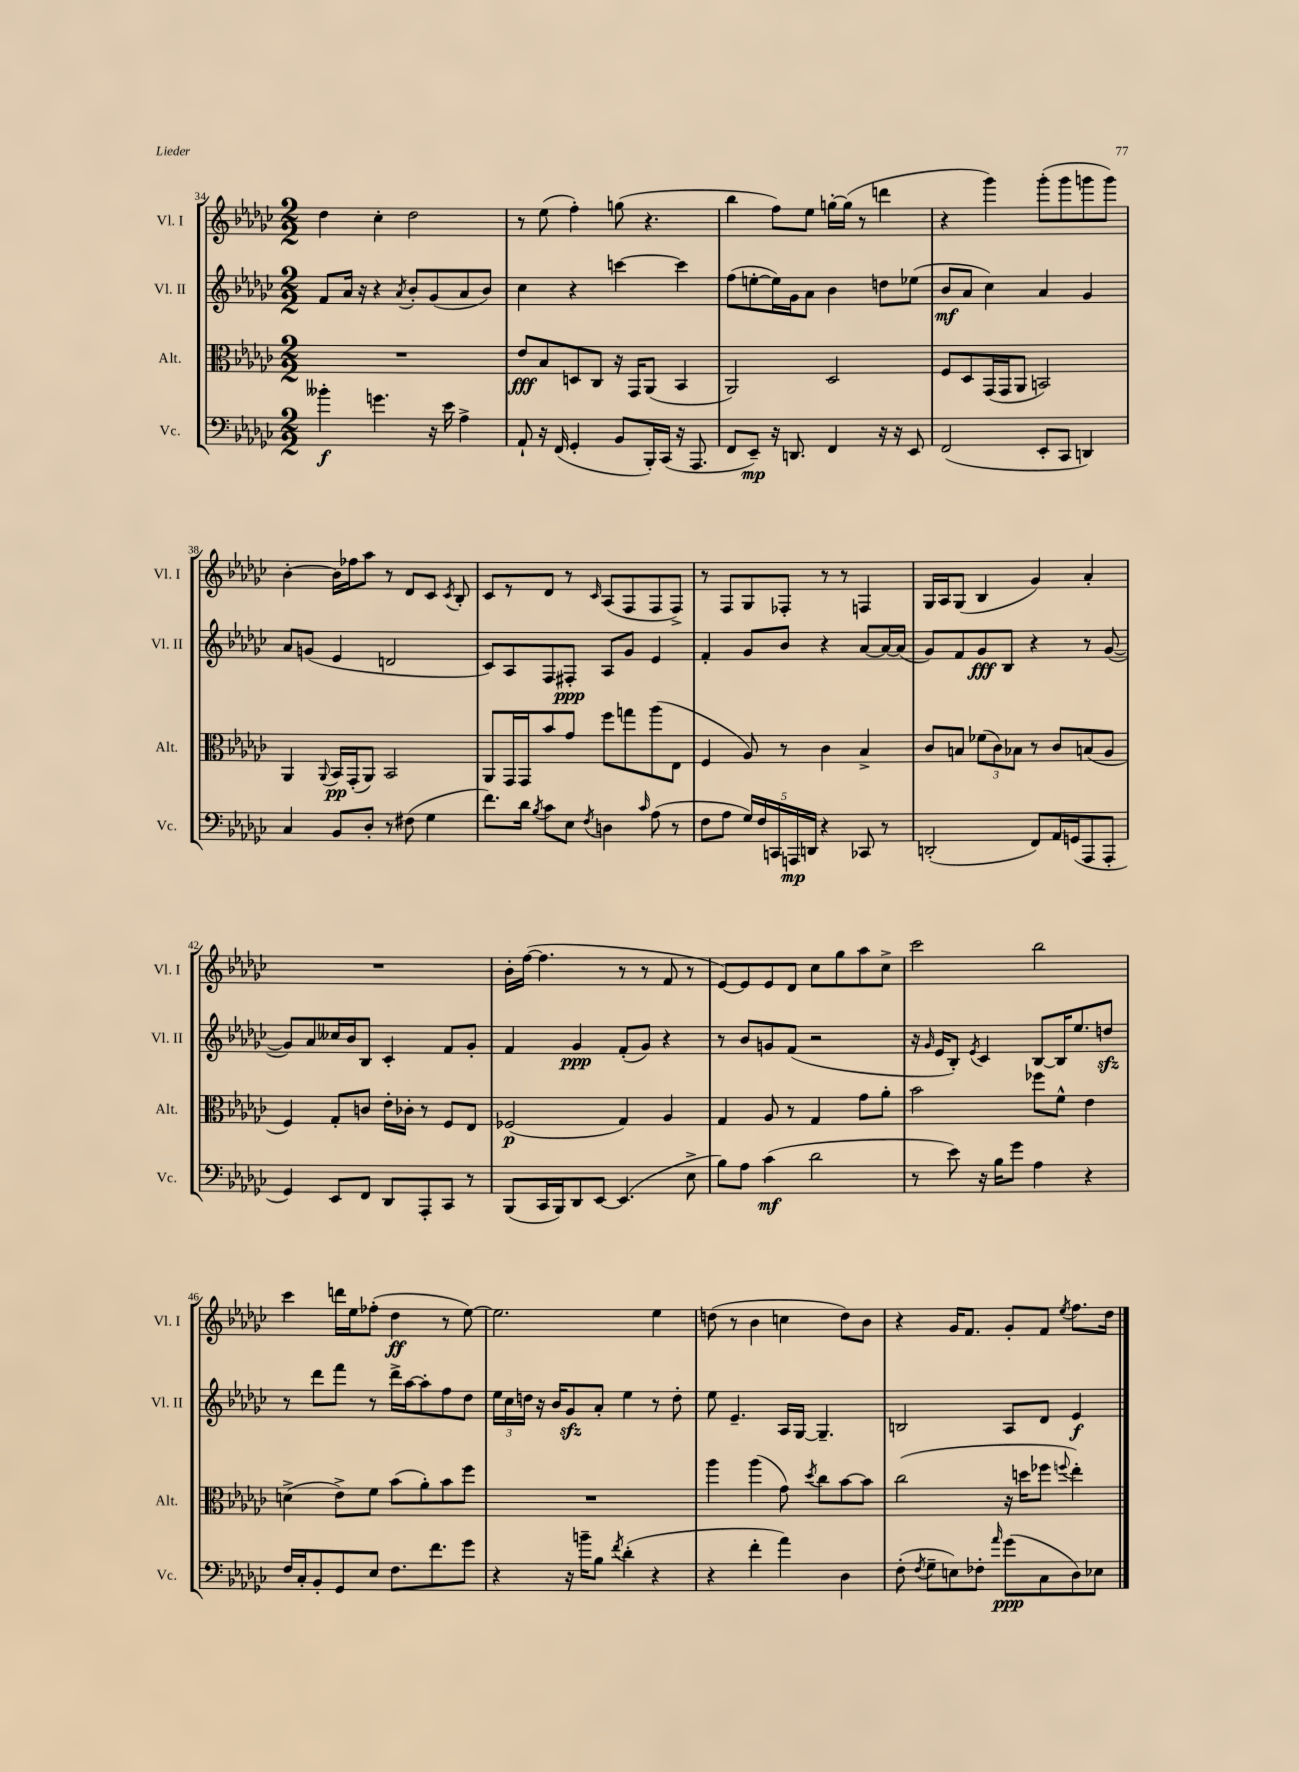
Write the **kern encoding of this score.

**kern	**kern	**kern	**kern
*staff4	*staff3	*staff2	*staff1
*clefF4	*clefC3	*clefG2	*clefG2
*k[b-e-a-d-g-c-]	*k[b-e-a-d-g-c-]	*k[b-e-a-d-g-c-]	*k[b-e-a-d-g-c-]
*M2/2	*M2/2	*M2/2	*M2/2
4b--'	1r	8f	4dd-
.	.	16a-	.
.	.	16r	.
4.g	.	4r	4cc-'
.	.	8qa-	.
.	.	8b-'	2dd-
16r	.	(8g-	.
16e-	.	.	.
4A-^	.	8a-	.
.	.	8b-)	.
=	=	=	=
8AA-`	8e-	4cc-	8r
16r	8B-	.	(8ee-
(16FF	.	.	.
4GG-'	8D	4r	4ff')
.	8C-	.	.
8BB-	16r	[4ccc	(8gg
.	16GG-	.	.
16BBB-')	(8AA-	.	4.r
(16CC-	.	.	.
16r	4BB-	4ccc]	.
8.AAA-	.	.	.
=	=	=	=
8FF	2AA-)	(8ff	4bb-
8EE-~)	.	[8ee'	.
16r	.	16ee])	8ff)
8.DD	.	16g-	.
.	.	8a-	8ee-
4FF	2D-	4b-	[16gg'
.	.	.	(16gg]
.	.	.	8r
16r	.	8dd	4ddd
16r	.	.	.
8EE-	.	(8ee-	.
=	=	=	=
(2FF	8F	8b-	4r
.	8D-	8a-	.
.	(16GG-	4cc-)	4ggg-)
.	16GG-	.	.
.	8AA-	.	.
8EE-'	2BB)	4a-	(8ggg-'
8CC-	.	.	8ggg-
4DD)	.	4g-	8ggg
.	.	.	8ggg)
=	=	=	=
4C-	4AA-	8a-	[4b-'
.	.	(8g	.
.	8qqAA-	.	.
8BB-	16BB-	4e-	16b-]
.	(16GG-'	.	16ff-
8D-'	8AA-)	.	8aa-
8r	2BB-	2d	8r
(8F#	.	.	8d-
4G-	.	.	8c-
.	.	.	8qc-
.	.	.	8B-'
=	=	=	=
8.f)	8AA-	8c-)	8c-
.	16GG-	8A-	8r
16d-	16GG-	.	.
8qB-	.	.	.
8c-	8b-	8F	8d-
8E-	8g-	8F#'	8r
8qF	.	.	16qqc-
4D	8ff	8A-	(8A-
.	8gg	8g-	8F
16qqc-	.	.	.
(8A-	(8aa-	4e-	8F
8r	8E-	.	8F^)
=	=	=	=
8F	4F	4f'	8r
8A-	.	.	8F
20G-)	8A-)	8g-	8G-
20F	.	.	.
20CC	.	.	.
.	8r	8b-	8F-'
20AAA	.	.	.
20DD	.	.	.
4r	4c-	4r	8r
.	.	.	8r
8CC-	4B-^	[8a-	4F
8r	.	16a-_	.
.	.	(16a-]	.
=	=	=	=
(2DD'	8c-	8g-)	16G-
.	.	.	16A-
.	8B	8f	(8G-
.	(12f-	8g-	4B-
.	12c-)	.	.
.	.	8B-	.
.	12B-	.	.
8FF)	8r	4r	4g-)
16AA-	8c-	.	.
(16GG	.	.	.
8AAA-	(8B	8r	4a-'
8AAA-'	8A-	([8g-	.
=	=	=	=
4GG-)	4F)	8g-])	1r
.	.	8a-	.
8EE-	8G-'	16cc--	.
.	.	16b-	.
8FF	8c	8B-	.
8DD-	16e-'	4c-'	.
.	16c-'	.	.
8AAA-'	8r	.	.
8CC-	8F	8f	.
8r	8E-	8g-'	.
=	=	=	=
(8BBB-	(2F-	4f	16b-'
.	.	.	([16ff
16CC-	.	.	4.ff]
16BBB-)	.	.	.
8DD-	.	4g-	.
[8EE-	.	.	.
(4.EE-]	4G-)	(8f'	8r
.	.	8g-)	8r
.	4A-	4r	8f
8E-^	.	.	8r
=	=	=	=
8B-)	4G-	8r	[8e-)
8A-	.	8b-	8e-]
(4c-	8A-	8g	8e-
.	8r	(8f	8d-
2d-	4G-	2r	8cc-
.	.	.	8gg-
.	8g-	.	8aa-
.	8a-'	.	8cc-^
=	=	=	=
8r	2b-	16r	2ccc-
.	.	16qqg-	.
.	.	16e-	.
8e-)	.	8B-')	.
.	.	8qe-	.
16r	.	4c-	.
16B-	.	.	.
8g-	.	.	.
4A-	8ff-	[8B-	2bb-
.	8f^^	16B-]	.
.	.	8.ee-	.
4r	4e-	.	.
.	.	8dd	.
=	=	=	=
16F	(4d^	8r	4ccc-
16C-'	.	.	.
8BB-'	.	8ddd-	.
8GG-	8e-^)	8fff	16ddd
.	.	.	16ee-
8E-	8f	8r	(8ff-'
8.F	(8b-	16ddd-^	4dd-
.	.	[16aa-	.
.	8a-')	8aa-']	.
8.f	.	.	.
.	8b-	8ff	8r
8g-	8ff	8dd-	[8ee-)
=	=	=	=
4r	1r	24ee-	2.ee-]
.	.	24cc-	.
.	.	24dd	.
.	.	16r	.
.	.	16b-	.
16r	.	8g-	.
16b~	.	.	.
8B-	.	8a-'	.
8qf	.	.	.
(4d-'	.	4ee-	.
4r	.	8r	4ee-
.	.	8dd'	.
=	=	=	=
4r	4aa-	8ee-	(8dd
.	.	4.e-~	8r
4f'	(4aa-	.	4b-
4a-)	8g-)	16A-	4cc
.	.	[16G-	.
.	8qdd-	.	.
.	8cc-	4.G-~]	.
4D-	[8b-	.	8dd)
.	8b-]	.	8b-
=	=	=	=
(8F'	(2cc-	2B	4r
8qF	.	.	.
8G-~	.	.	.
8E)	.	.	16g-
.	.	.	8.f
8F-'	.	.	.
16qqa-	.	.	.
(8g-	16r	8A-	8g-'
.	16dd	.	.
8C-	8ff-	8d-	8f
.	8qqff	.	8qee-
8D-)	4ee-')	4e-	8.ff
8E-	.	.	.
.	.	.	16dd-
==	==	==	==
*-	*-	*-	*-
